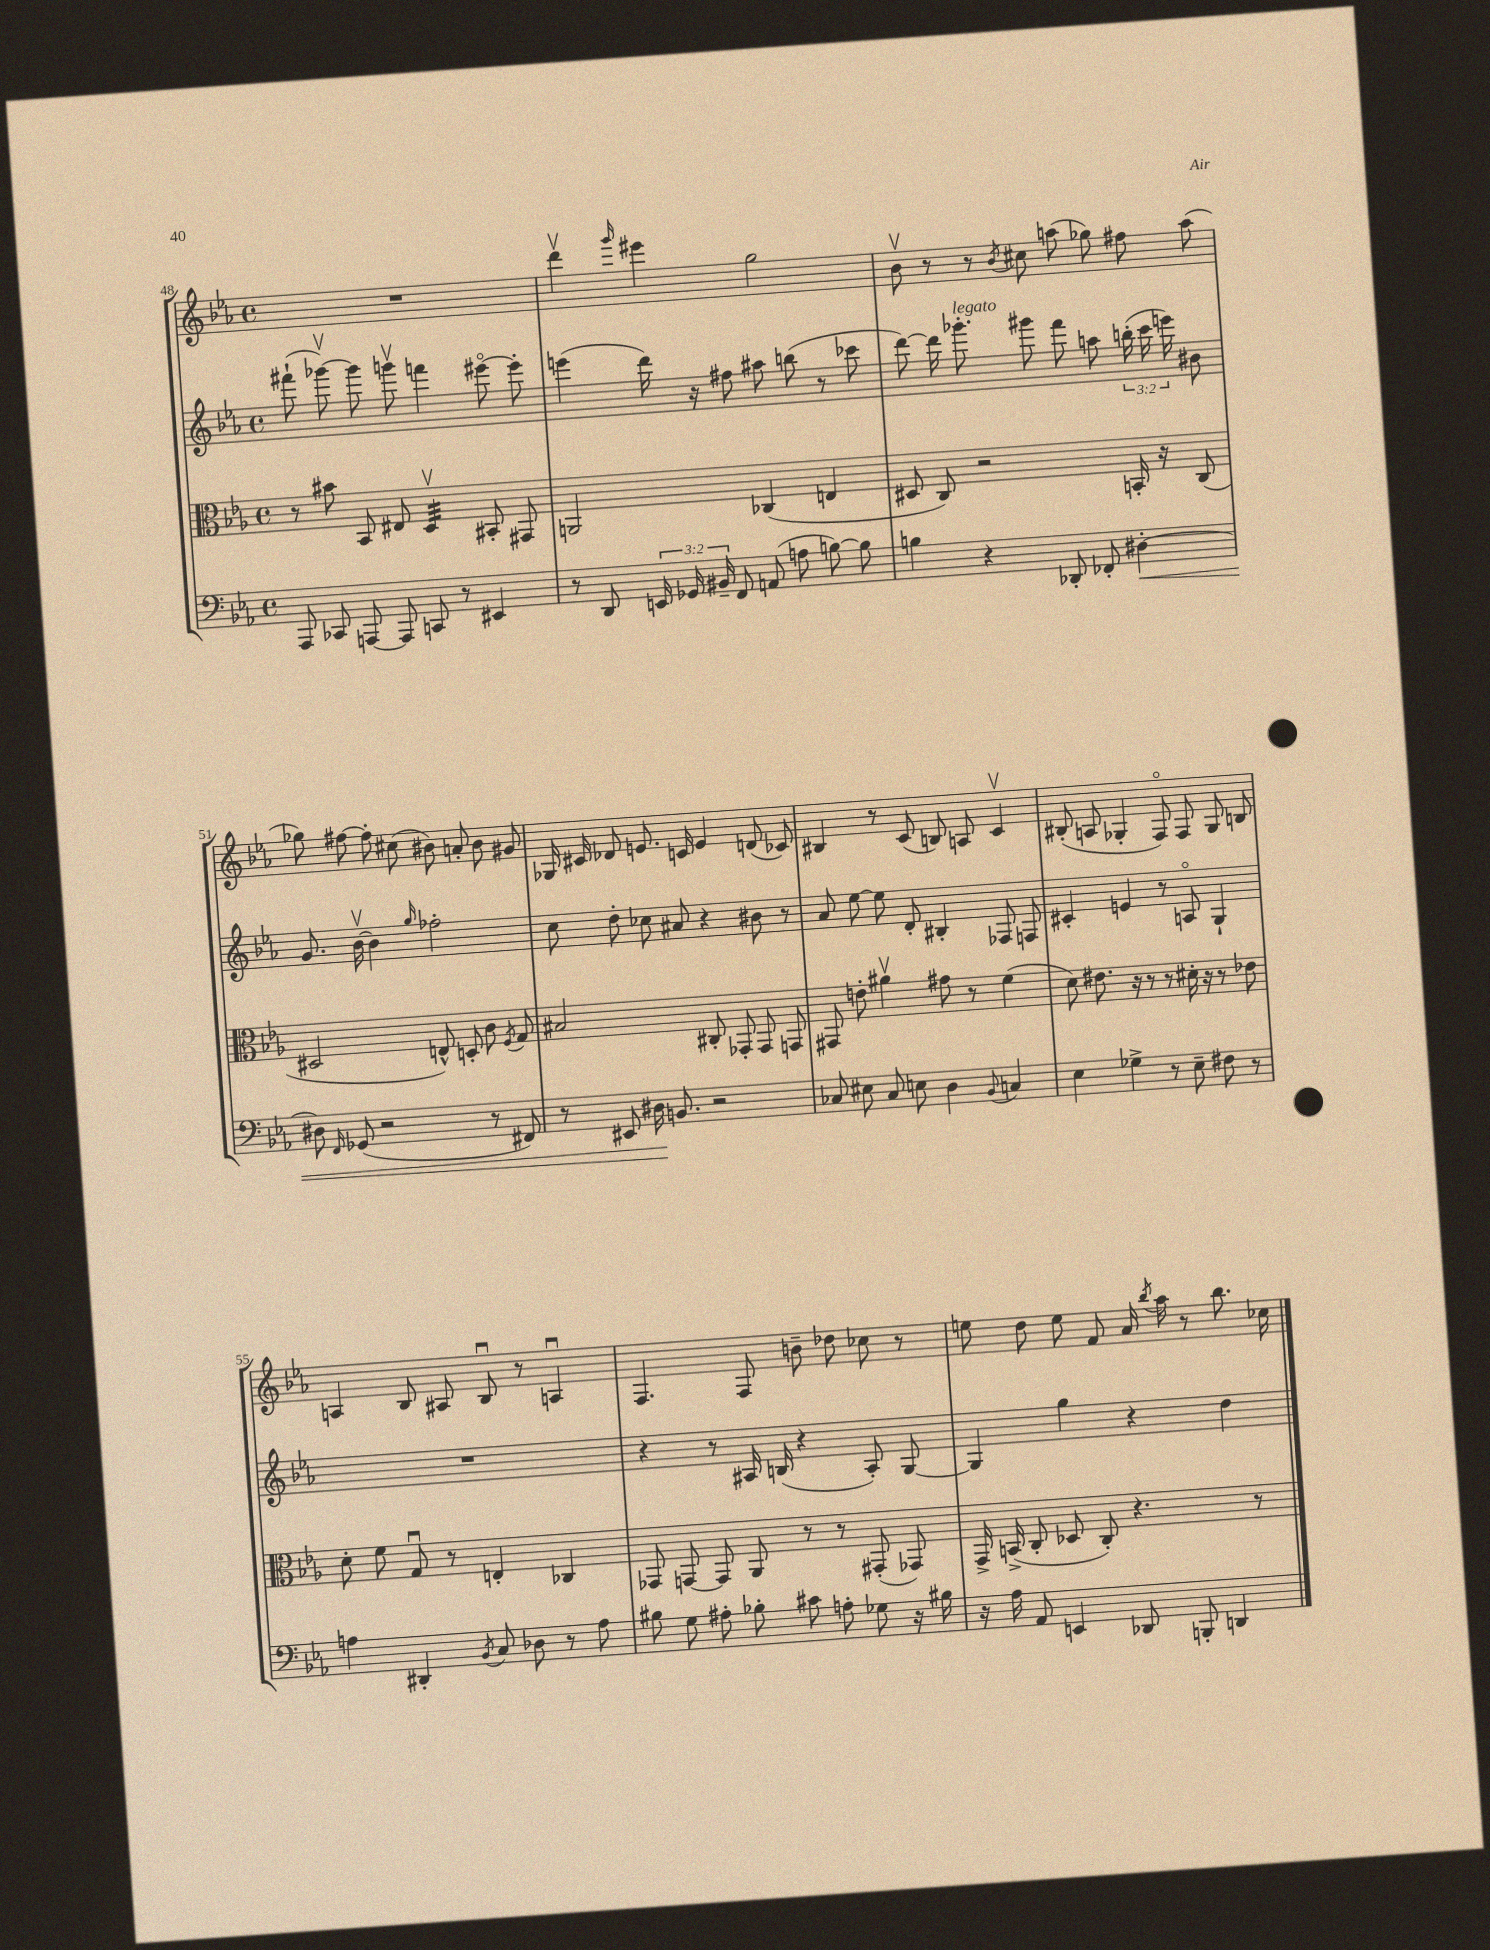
<<
\new StaffGroup <<
\new Staff = "s0" {
    \clef treble \key ees \major \defaultTimeSignature \time 4/4
    \autoBeamOff R1 |
    d'''4\upbow \grace { g'''16 } eis'''4 g''2 |
    bes'8\upbow r8 r8 \acciaccatura { bes'8 } cis''8 a''8( ges''8) fis''8 a''8( |
    ges''8) fis''8~ fis''8-. cis''8( bis'8) a'8-. bis'8 gis'8 |
    ges16 cis'16 des'8 e'8. c'16 e'4 d'8( ces'8) |
    bis4 r8 c'8( b8) a8 c'4\upbow |
    bis8-.( a8 ges4-. f8\flageolet) f8 ges8 b8 |
    a4 bes8 ais8 bes8\downbow r8 a4\downbow |
    f4. f8 b'8-- des''8 ces''8 r8 |
    e''8 d''8 e''8 f'8 aes'16 \acciaccatura { bes''8 } aes''16 r8 bes''8. ces''16 \bar "|." |
}
\new Staff = "s1" {
    \clef treble \key ees \major \defaultTimeSignature \time 4/4 \override Staff.TupletNumber.text = #tuplet-number::calc-fraction-text
    \autoBeamOff fis'''8-!( ges'''8~\upbow) ges'''8 g'''8\upbow f'''4 eis'''8~\flageolet eis'''8-. |
    e'''4( d'''16) r16 fis''8 ais''8 b''8( r8 ces'''8 |
    d'''8~) d'''16 ges'''8.-.^\markup { \italic "legato" } gis'''8 f'''8 a''8 \tuplet 3/2 { b''16-.( c'''16 e'''16) } bis'8 |
    g'8. bes'16~\upbow bes'4 \grace { g''16 } fes''2-. |
    c''8 d''8-. ces''8 ais'8 r4 bis'8 r8 |
    aes'8 ees''8~ ees''8 d'8-. bis4-. fes8 f8 |
    cis'4-. e'4 r8 a8\flageolet g4-! |
    R1 |
    r4 r8 ais16 b16( r4 ais8-.) g8~ |
    g4 g''4 r4 d''4 \bar "|." |
}
\new Staff = "s2" {
    \clef alto \key ees \major \defaultTimeSignature \time 4/4
    \autoBeamOff r8 bis'8 bes,8 eis8 d4:32\upbow bis,8-. gis,8 |
    a,2 ces4( e4 |
    dis8 c8) r2 b,16-. r16 c8( |
    dis2 e8-^) d8-. c'8 \acciaccatura { f8 } g8 |
    bis2 cis8-. ges,8-. ges,8 g,8 |
    gis,8 e'8-. ais'4\upbow gis'8 r8 f'4( |
    d'8) eis'8. r16 r8 r8 dis'16-. r16 r8 ees'8 |
    d'8-. f'8 g8\downbow r8 e4-. ces4 |
    ges,8 g,8~ g,8 aes,8 r8 r8 gis,8-.( ges,8) |
    g,16-> b,16->( c8-. des8 c8-.) r4. r8 \bar "|." |
}
\new Staff = "s3" {
    \clef bass \key ees \major \defaultTimeSignature \time 4/4 \override Staff.TupletNumber.text = #tuplet-number::calc-fraction-text
    \autoBeamOff aes,,8 ces,8 a,,8~ a,,8 c,8 r8 eis,4 |
    r8 d,8 \tuplet 3/2 { e,16 ges,16 bis,16-- } f,8 a,8( a8 b8~) b8 |
    b4 r4 des,8-. fes,8-. dis4~-.\< |
    dis8 \grace { f,16 } ges,8( r2 r8 fis,8) |
    r8 eis,8 dis16\! b,8. r2 |
    ces8 eis8 ces8 e8 d4 \appoggiatura { bes,8 } c4 |
    ees4 ges4-> r8 ees8-- fis8 r8 |
    a4 dis,4-. \acciaccatura { bes,8 } c8 des8 r8 a8 |
    bis8 g8 ais8-. bes8-. cis'8 a8-. ges8 r16 bis16 |
    r16 aes16 aes,8 e,4 des,8 b,,8-. d,4 \bar "|." |
}
>>
>>
\layout { \context { \Score currentBarNumber = #48 } }
